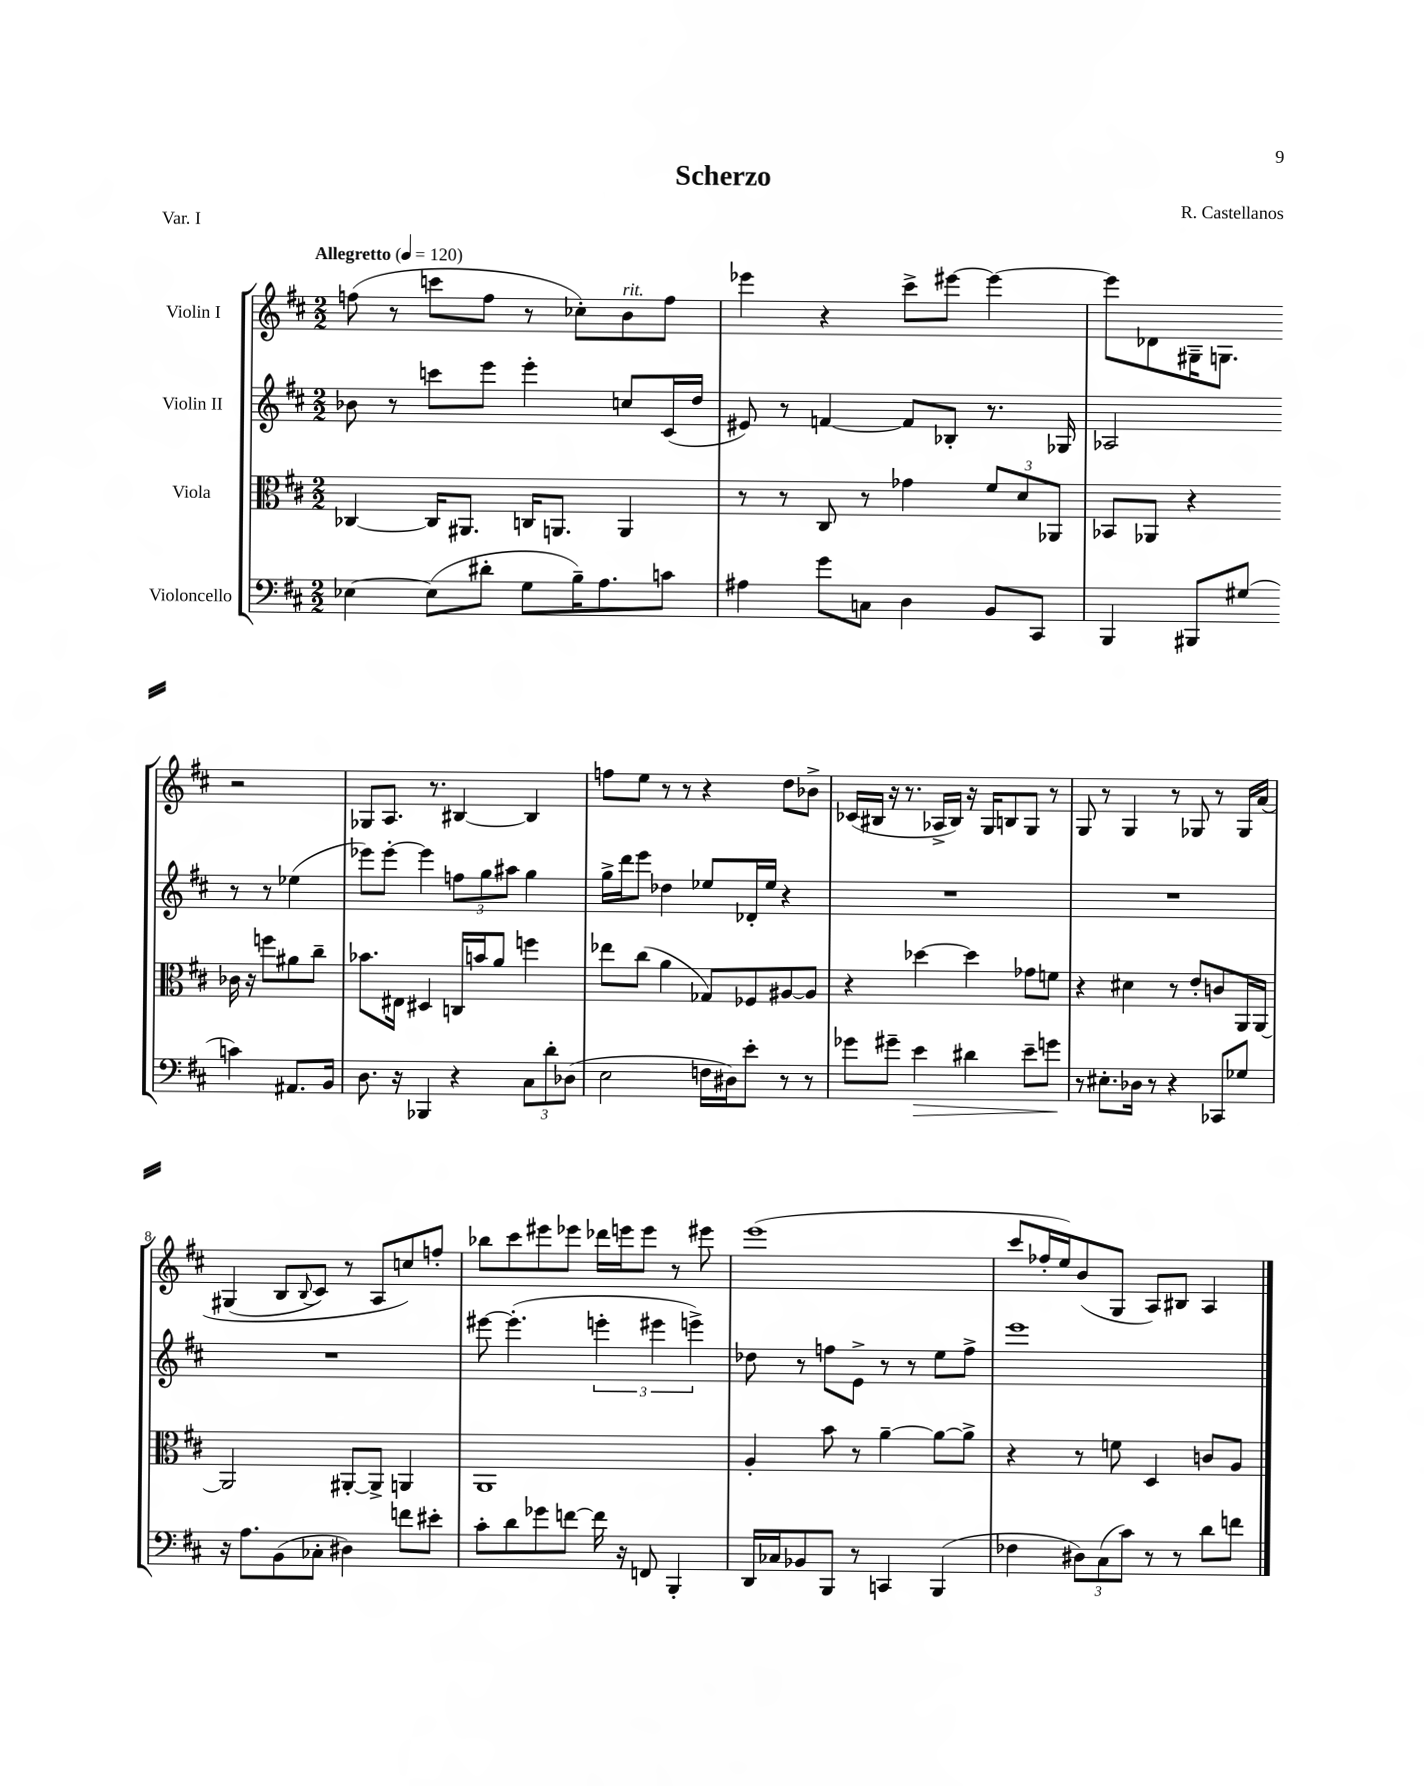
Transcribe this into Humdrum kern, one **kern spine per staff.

**kern	**kern	**kern	**kern
*staff4	*staff3	*staff2	*staff1
*clefF4	*clefC3	*clefG2	*clefG2
*k[f#c#]	*k[f#c#]	*k[f#c#]	*k[f#c#]
*M2/2	*M2/2	*M2/2	*M2/2
*MM120	*MM120	*MM120	*MM120
[4E-	[4C-	8b-	(8ff
.	.	8r	8r
(8E-]	16C-]	8ccc	8ccc
.	8.AA#	.	.
8d#'	.	8eee	8ff
8G	16C	4eee'	8r
.	8.AA	.	.
16B~)	.	.	8cc-')
8.A	.	.	.
.	4AA	8cc	8b
8c	.	(16c#	8ff
.	.	16dd	.
=	=	=	=
4A#	8r	8e#)	4eee-
.	8r	8r	.
8g	8C#	[4f	4r
8C	8r	.	.
4D	4g-	8f]	8ccc#^
.	.	8B-'	[8eee#
8BB	12f#	8.r	4eee#_
.	12d	.	.
8CC#	.	.	.
.	12AA-	.	.
.	.	16G-	.
=	=	=	=
4BBB	8BB-	2A-	8eee#]
.	8AA-	.	8d-
8BBB#	4r	.	16G#~
.	.	.	8.G
(8G#	.	.	.
4c)	16c-	8r	2r
.	16r	.	.
.	8ff	8r	.
8.AA#	8a#	(4ee-	.
.	8cc#~	.	.
16BB	.	.	.
=	=	=	=
8.D	8.b-	8eee-)	8G-
.	.	[8eee-'	8.A
16r	16E#	.	.
4BBB-	4D#	4eee-]	.
.	.	.	8.r
4r	16C	12ff	[4B#
.	16b	.	.
.	.	12gg	.
.	8a	.	.
.	.	12aa#	.
12C#	4ff	4gg	4B#]
12d'	.	.	.
(12D-	.	.	.
=	=	=	=
2E	8ee-	16gg^	8ff
.	.	16ddd	.
.	(8cc#	8eee	8ee
.	4a	4dd-	8r
.	.	.	8r
16F	8G-)	8ee-	4r
16D#)	.	.	.
8e'	8F-	16d-'	.
.	.	16ee-	.
8r	[8A#	4r	8dd
8r	8A#]	.	8b-^
=	=	=	=
8g-	4r	1r	(16c-
.	.	.	16B#
8g#~	.	.	16r
.	.	.	8.r
4e	[4dd-	.	.
.	.	.	16A-^
.	.	.	16B#)
4d#	4dd-]	.	16r
.	.	.	16G
.	.	.	8B
8e~	8g-	.	8G
8g	8f	.	8r
=	=	=	=
8r	4r	1r	8G
8.E#'	.	.	8r
.	4d#	.	4G
16D-	.	.	.
8r	.	.	.
4r	8r	.	8r
.	8e'	.	8G-
8CC-	8c	.	8r
8G-	16AA	.	16G-
.	[16AA	.	&(16a
=	=	=	=
16r	2AA]	1r	(4G#
8.A	.	.	.
(8BB	.	.	8B
.	.	.	8qqB
8C-'	.	.	8c#)
4D#)	[8AA#'	.	8r
.	8AA#^]	.	8A
8f	4AA	.	8cc&)
8e#'	.	.	8ff'
=	=	=	=
8c#'	1AA	[8eee#	8bb-
8d	.	(4.eee#']	8ccc#
8g-	.	.	8eee#
[8f	.	.	8eee-
16f]	.	6eee'	16ddd-
16r	.	.	16eee
8FF	.	.	8eee
.	.	6eee#	.
4BBB'	.	.	8r
.	.	6eee^)	.
.	.	.	8eee#
=	=	=	=
16DD	4A'	8dd-	(1eee
16C-	.	.	.
8BB-	.	8r	.
8BBB	8b	8ff	.
8r	8r	8e^	.
4CC	[4a~	8r	.
.	.	8r	.
(4BBB	8a_	8ee	.
.	8a^]	8ff^	.
=	=	=	=
4F-	4r	1eee	8ccc#
.	.	.	16ff-'
.	.	.	16ee)
12D#)	8r	.	(8b
(12C#	.	.	.
.	8f	.	8G
12c#)	.	.	.
8r	4D	.	8A)
8r	.	.	8B#
8d	8c	.	4A
8f	8A	.	.
==	==	==	==
*-	*-	*-	*-
